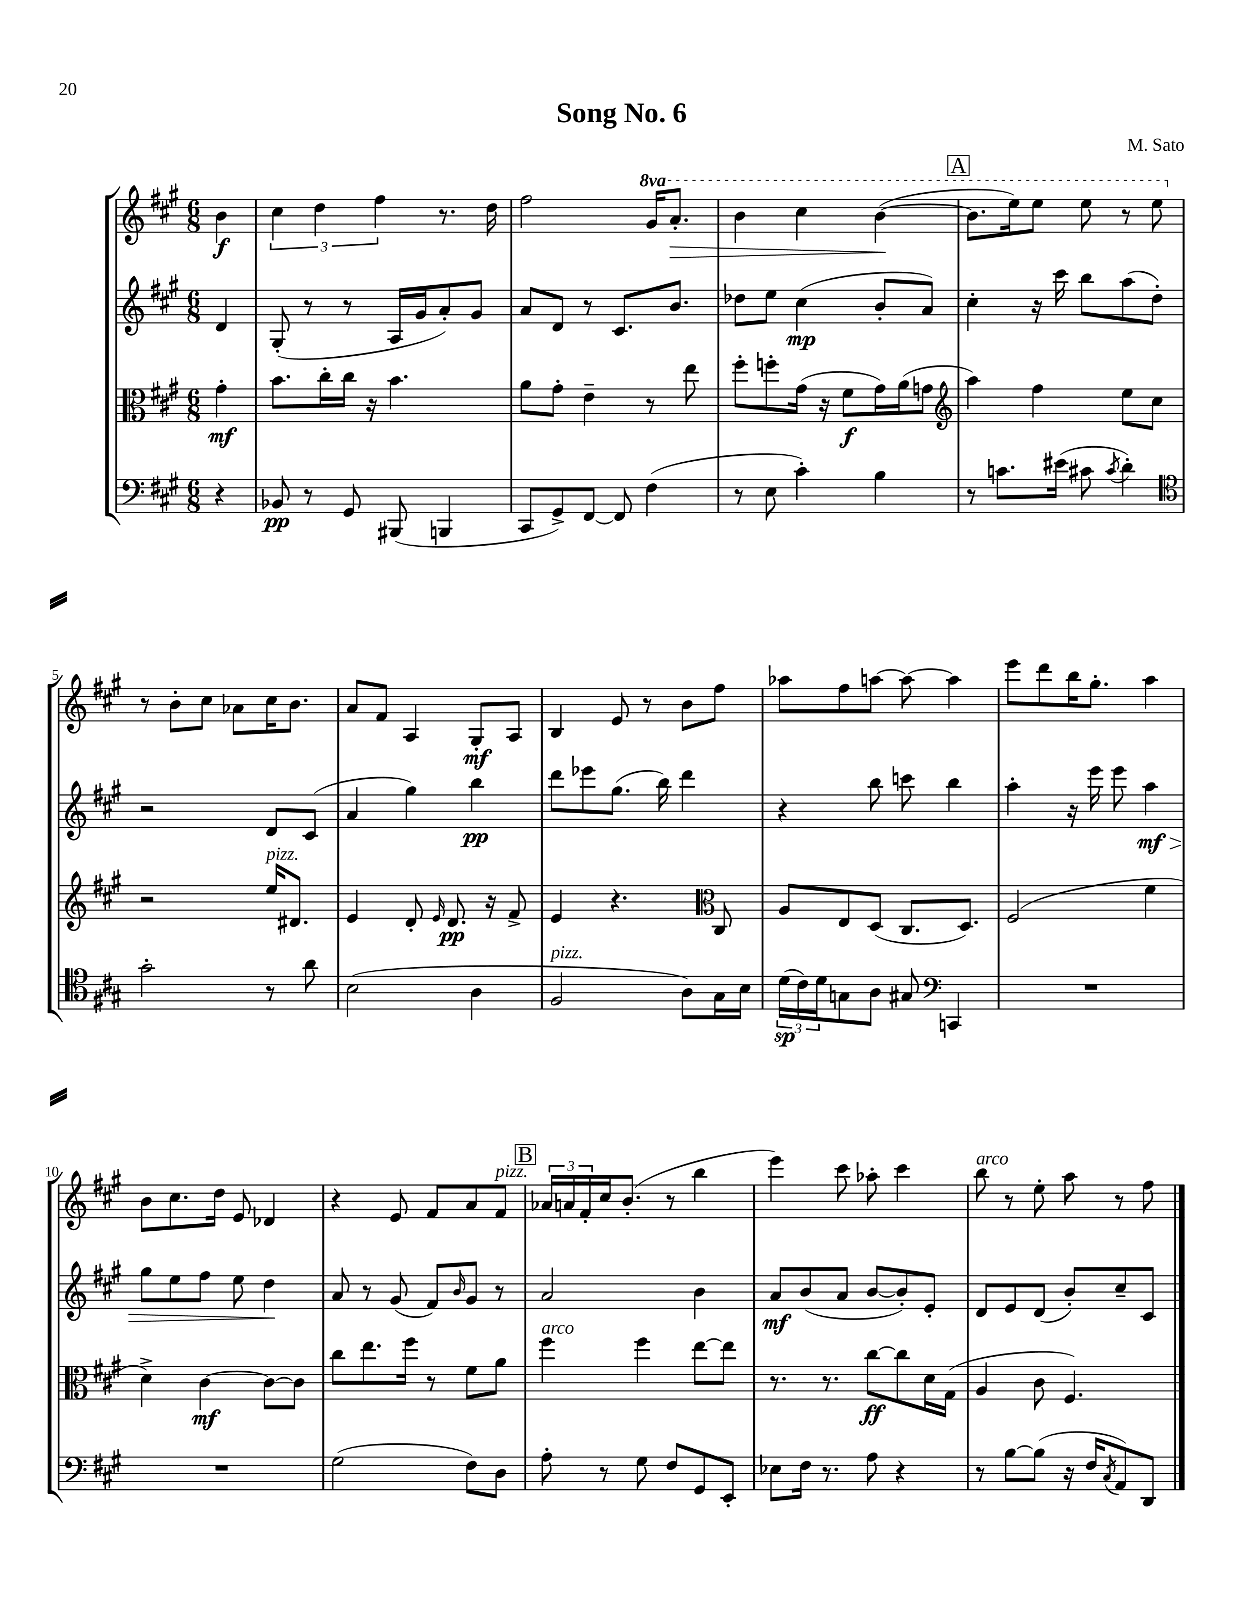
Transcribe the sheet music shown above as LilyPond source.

\header { title = "Song No. 6" composer = "M. Sato" }
<<
\new StaffGroup <<
\new Staff = "s0" {
    \clef treble \key a \major \numericTimeSignature \time 6/8 \set Staff.ottavationMarkups = #ottavation-simple-ordinals \partial 4
    b'4\f |
    \tuplet 3/2 { cis''4 d''4 fis''4 } r8. d''16 |
    fis''2 \ottava #1 gis''16 a''8.-.\> |
    b''4 cis'''4 b''4~\!( |
    \mark \markup { \box "A" } b''8. e'''16) e'''8 e'''8 r8 e'''8 \ottava #0 |
    r8 b'8-. cis''8 aes'8 cis''16 b'8. |
    a'8 fis'8 a4 gis8-.\mf a8 |
    b4 e'8 r8 b'8 fis''8 |
    aes''8 fis''8 a''8~ a''8~ a''4 |
    e'''8 d'''8 b''16 gis''8.-. a''4 |
    b'8 cis''8. d''16 e'8 des'4 |
    r4 e'8 fis'8 a'8 fis'8^\markup { \italic "pizz." } |
    \mark \markup { \box "B" } \tuplet 3/2 { aes'16 a'16 fis'16-. } cis''16 b'8.-.( r8 b''4 |
    e'''4) cis'''8 aes''8-. cis'''4 |
    b''8^\markup { \italic "arco" } r8 e''8-. a''8 r8 fis''8 \bar "|." |
}
\new Staff = "s1" {
    \clef treble \key a \major \numericTimeSignature \time 6/8 \partial 4
    d'4 |
    gis8-.( r8 r8 a16 gis'16 a'8-.) gis'8 |
    a'8 d'8 r8 cis'8. b'8. |
    des''8 e''8 cis''4\mp( b'8-. a'8) |
    \mark \markup { \box "A" } cis''4-. r16 cis'''16 b''8 a''8( d''8-.) |
    r2 d'8 cis'8( |
    a'4 gis''4) b''4\pp |
    d'''8 ees'''8 gis''8.( b''16) d'''4 |
    r4 b''8 c'''8 b''4 |
    a''4-. r16 e'''16 e'''8 a''4\mf\> |
    gis''8 e''8 fis''8 e''8 d''4\! |
    a'8 r8 gis'8( fis'8) \grace { b'16 } gis'8 r8 |
    \mark \markup { \box "B" } a'2 b'4 |
    a'8\mf b'8( a'8 b'8~ b'8-.) e'8-. |
    d'8 e'8 d'8( b'8-.) cis''8-- cis'8 \bar "|." |
}
\new Staff = "s2" {
    \clef alto \key a \major \numericTimeSignature \time 6/8 \partial 4
    gis'4-.\mf |
    b'8. cis''16-. cis''16 r16 b'4. |
    a'8 gis'8-. e'4-- r8 e''8 |
    fis''8-. f''8-. gis'16( r16 fis'8\f gis'16) a'16( g'8 |
    \mark \markup { \box "A" } \clef treble a''4) fis''4 e''8 cis''8 |
    r2 e''16^\markup { \italic "pizz." } dis'8. |
    e'4 d'8-. \grace { e'16 } d'8.\pp r16 fis'8-> |
    e'4 r4. \clef alto cis8 |
    a8 e8 d8( cis8. d8.) |
    fis2( fis'4 |
    d'4->) cis'4~\mf cis'8~ cis'8 |
    cis''8 e''8. fis''16 r8 fis'8 a'8 |
    \mark \markup { \box "B" } fis''4^\markup { \italic "arco" } fis''4 e''8~ e''8 |
    r8. r8. cis''8~\ff cis''8 d'16 gis16( |
    a4 cis'8 fis4.) \bar "|." |
}
\new Staff = "s3" {
    \clef bass \key a \major \numericTimeSignature \time 6/8 \partial 4
    r4 |
    bes,8\pp r8 gis,8 bis,,8( b,,4 |
    cis,8 gis,8->) fis,8~ fis,8 fis4( |
    r8 e8 cis'4-.) b4 |
    \mark \markup { \box "A" } r8 c'8. eis'16( cis'8 \acciaccatura { cis'8 } d'4-.) |
    \clef tenor gis'2-. r8 a'8 |
    b2( a4 |
    fis2^\markup { \italic "pizz." } a8) gis16 b16 |
    \tuplet 3/2 { d'16\sp( cis'16) d'16 } g8 a8 gis8 \clef bass c,4 |
    R2. |
    R2. |
    gis2( fis8) d8 |
    \mark \markup { \box "B" } a8-. r8 gis8 fis8 gis,8 e,8-. |
    ees8 fis16 r8. a8 r4 |
    r8 b8~ b8( r16 fis16 \acciaccatura { cis8 } a,8) d,8 \bar "|." |
}
>>
>>
